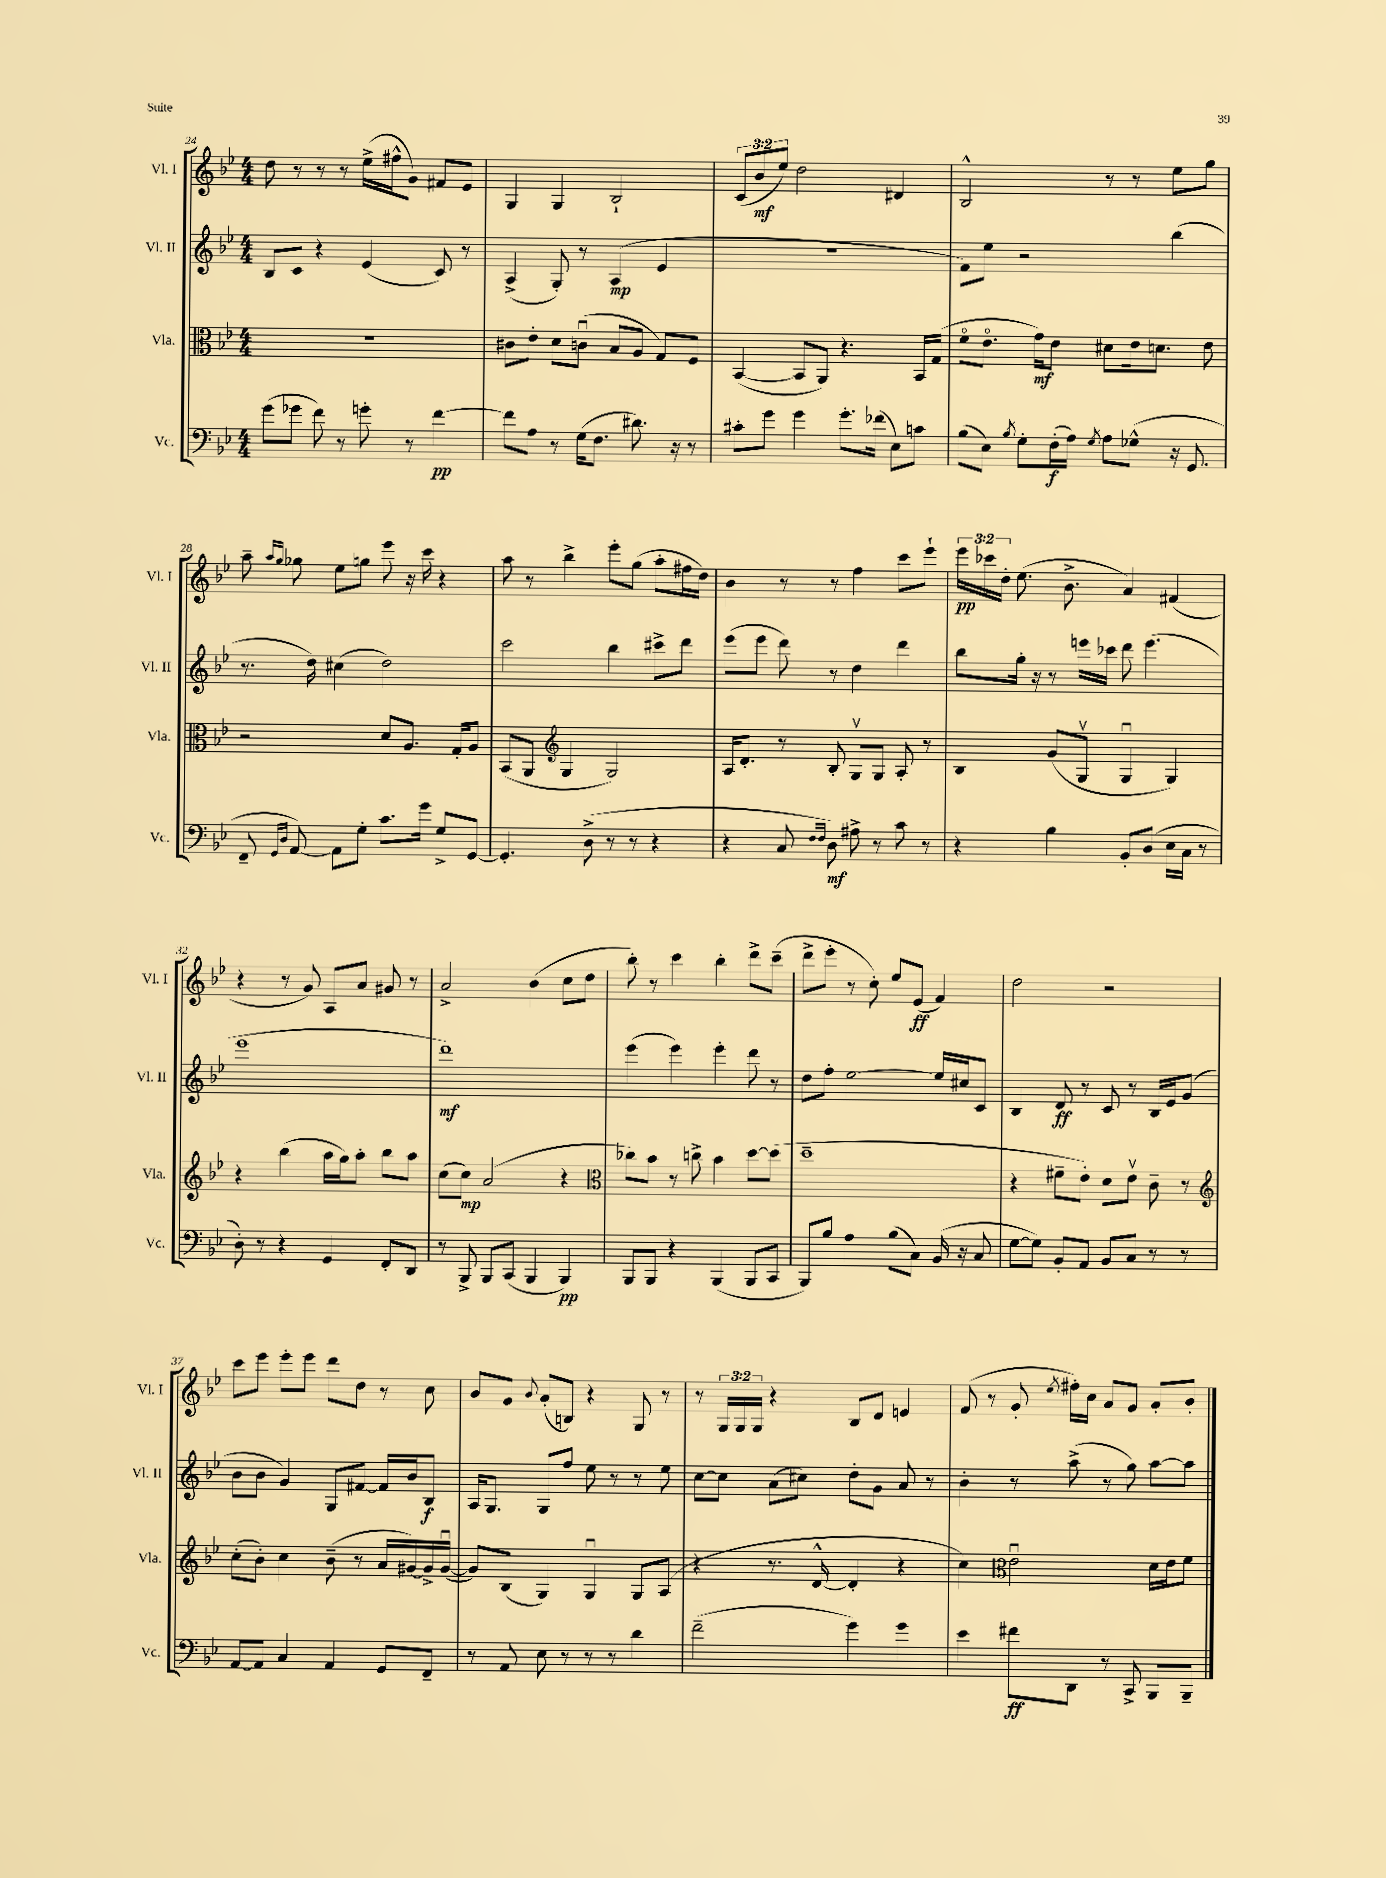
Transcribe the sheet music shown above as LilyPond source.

<<
\new StaffGroup <<
\new Staff = "s0" \with { instrumentName = "Vl. I" shortInstrumentName = "Vl. I" } {
    \clef treble \key bes \major \numericTimeSignature \time 4/4 \override Staff.TupletNumber.text = #tuplet-number::calc-fraction-text
    \autoBeamOff d''8 r8 r8 r8 ees''16[->( fis''16-^ g'8]) fis'8[ ees'8] |
    g4 g4 bes2-! |
    \tuplet 3/2 { c'8[( bes'8\mf ees''8]) } d''2 dis'4 |
    bes2-^ r8 r8 ees''8[ g''8] |
    a''8-- \grace { a''16[ g''16] } ges''8 ees''8[ g''8] ees'''8 r16 c'''16 r4 |
    a''8 r8 bes''4-> ees'''8[-. g''8]( a''8[-. fis''16 d''16]) |
    bes'4 r8 r8 f''4 c'''8[ ees'''8]-! |
    \tuplet 3/2 { ees'''16[\pp ces'''16 d''16]-. } ees''8.( bes'8.-> a'4) fis'4( |
    r4 r8 g'8) a8[ a'8] gis'8 r8 |
    a'2-> bes'4( c''8[ d''8] |
    bes''8-.) r8 c'''4 bes''4-. d'''8[-> c'''8]--( |
    d'''8[-> ees'''8]-. r8 c''8-.) ees''8[ ees'8]\ff( f'4) |
    d''2 r2 |
    c'''8[ ees'''8] ees'''8[-. ees'''8] d'''8[ d''8] r8 c''8 |
    bes'8[ g'8] \appoggiatura { bes'8 } a'8[-.( b8]) r4 g8 r8 |
    r8 \tuplet 3/2 { g16[ g16 g16] } r4 bes8[ d'8] e'4 |
    f'8( r8 g'8-. \acciaccatura { ees''8 } fis''16[-.) c''16] a'8[ g'8] a'8[-. bes'8]-. \bar "|." |
}
\new Staff = "s1" \with { instrumentName = "Vl. II" shortInstrumentName = "Vl. II" } {
    \clef treble \key bes \major \numericTimeSignature \time 4/4
    \autoBeamOff bes8[ c'8] r4 ees'4( c'8) r8 |
    a4->( g8-.) r8 a4\mp( ees'4 |
    R1 |
    f'8[) ees''8] r2 bes''4( |
    r8. d''16) cis''4( d''2) |
    c'''2 bes''4 cis'''8[-> d'''8] |
    ees'''8[( ees'''8] d'''8) r8 d''4 d'''4 |
    bes''8[ g''16]-. r16 r8 e'''16[ ces'''16] d'''8 e'''4.( |
    ees'''1 |
    d'''1\mf) |
    ees'''4( ees'''4) ees'''4-. d'''8 r8 |
    d''8[ f''8]-. ees''2~ ees''16[ cis''16 c'8] |
    bes4 d'8\ff r8 c'8 r8 bes16[ ees'16 g'8]( |
    bes'8[ bes'8] g'4) g8[ fis'8]~ fis'16[ bes'16 bes8]\f |
    a16[ g8.] g8[ f''8] ees''8 r8 r8 ees''8 |
    c''8[~ c''8] a'8[( cis''8]) d''8[-. g'8] a'8 r8 |
    bes'4-. r8 a''8->( r8 g''8) a''8[~ a''8] \bar "|." |
}
\new Staff = "s2" \with { instrumentName = "Vla." shortInstrumentName = "Vla." } {
    \clef alto \key bes \major \numericTimeSignature \time 4/4
    \autoBeamOff R1 |
    cis'8[ ees'8]-. d'8[ c'8]\downbow( bes8[ a8] g8[) f8] |
    bes,4~( bes,8[ a,8]) r4. bes,16[ g16]( |
    f'8[\flageolet ees'8.]\flageolet g'16[\mf) ees'8] dis'8[ ees'16 d'8.] ees'8 |
    r2 d'8[ a8.] g16[-. a8] |
    bes,8[( a,8] \clef treble g4 g2) |
    a16[ d'8.]-. r8 bes8-. g8[\upbow g8] a8-. r8 |
    bes4 g'8[( g8]\upbow g4\downbow g4) |
    r4 bes''4( a''16[ g''16) a''8]-. bes''8[ a''8] |
    c''8[( c''8]\mp) a'2( r4 |
    \clef alto ces''8[) bes'8] r8 c''8-> bes'4 d''8[~ d''8]( |
    d''1-- |
    r4 fis'8[-- ees'8]-.) d'8[ ees'8]\upbow c'8-- r8 |
    \clef treble c''8[-.( bes'8]-.) c''4 bes'8--( r8 a'16[ gis'16~) gis'16-> gis'16]~\downbow( |
    gis'8[) bes8]( g4) g4\downbow g8[ a8]( |
    r4 r8. d'16~-^ d'4-. r4 |
    c''4) \clef alto ees'2\downbow d'16[ ees'16 f'8] \bar "|." |
}
\new Staff = "s3" \with { instrumentName = "Vc." shortInstrumentName = "Vc." } {
    \clef bass \key bes \major \numericTimeSignature \time 4/4
    \autoBeamOff g'8[( ges'8] f'8) r8 g'8-. r8 f'4~\pp |
    f'8[ a8] r8 g16[( f8.] dis'8.) r16 r8 |
    cis'8[-. g'8] g'4 g'8.[-. fes'16]( ees8[) c'8] |
    bes8[( ees8]) \acciaccatura { bes8 } g8[-. f16-.\f( a16]) \acciaccatura { g8 } a8[ ges8]-^( r16 g,8. |
    f,8-- \grace { g,16[ d16] } a,8~) a,8[ g8]-. c'8.[ g'16] g8[-> g,8]~ |
    g,4.-. d8->( r8 r8 r4 |
    r4 c8 \grace { f16[ f16] } d8\mf) ais8-> r8 c'8 r8 |
    r4 bes4 bes,8[-. d8]( ees16[ c16] r8 |
    d8-.) r8 r4 g,4 f,8[-. d,8] |
    r8 bes,,8-> bes,,8[ c,8]( bes,,4 bes,,4\pp) |
    bes,,8[ bes,,8] r4 bes,,4( bes,,8[ c,8] |
    bes,,8[) bes8] a4 bes8[( c8]) bes,16( r16 c8 |
    g8[~ g8]) bes,8[-. a,8] bes,8[ c8] r8 r8 |
    a,8[~ a,8] c4 a,4 g,8[ f,8]-- |
    r8 a,8 ees8 r8 r8 r8 d'4 |
    f'2--( g'4) g'4 |
    ees'4 fis'8[\ff d,8] r8 c,8-> bes,,8[ bes,,8]-- \bar "|." |
}
>>
>>
\layout { \context { \Score currentBarNumber = #24 } }
